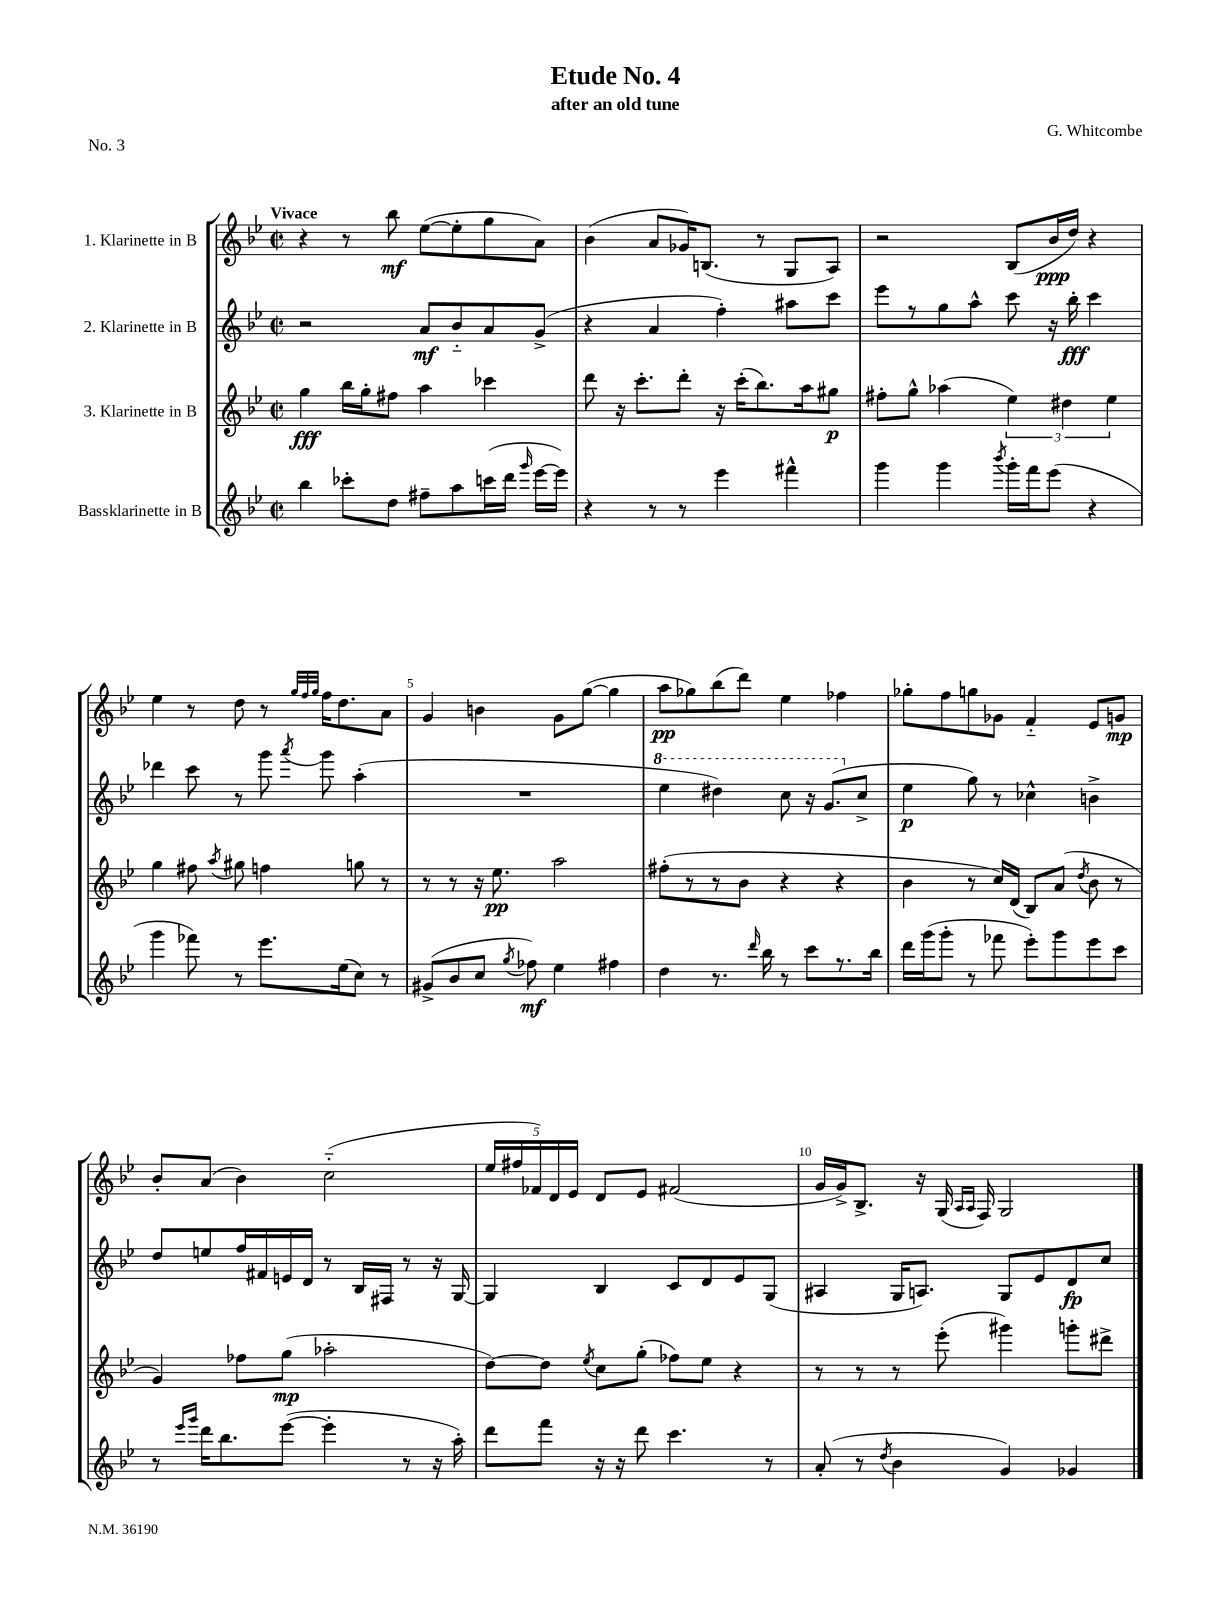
\header { title = "Etude No. 4" composer = "G. Whitcombe" subtitle = "after an old tune" piece = "No. 3" }
<<
\new StaffGroup <<
\new Staff = "s0" \with { instrumentName = "1. Klarinette in B" } {
    \clef treble \key bes \major \defaultTimeSignature \time 2/2 \tempo "Vivace"
    \autoBeamOff r4 r8 bes''8\mf ees''8[~( ees''8-. g''8 a'8]) |
    bes'4( a'8[ ges'16) b8.]( r8 g8[ a8]) |
    r2 bes8[( bes'16\ppp d''16]) r4 |
    ees''4 r8 d''8 r8 \grace { g''32[ f''32 g''32] } f''16[ d''8. a'8] |
    g'4 b'4 g'8[ g''8]~( g''4 |
    a''8[\pp ges''8) bes''8( d'''8]) ees''4 fes''4 |
    ges''8[-. f''8 g''8 ges'8] f'4-_ ees'8[ g'8]\mp |
    bes'8[-. a'8]( bes'4) c''2-_( |
    \tuplet 5/4 { ees''16[ fis''16 fes'16) d'16 ees'16] } d'8[ ees'8] fis'2( |
    g'16[ g'16->) bes8.]-> r16 g16( \grace { a16[ a16] } f16) g2 \bar "|." |
}
\new Staff = "s1" \with { instrumentName = "2. Klarinette in B" } {
    \clef treble \key bes \major \defaultTimeSignature \time 2/2
    \autoBeamOff r2 a'8[\mf bes'8-_ a'8 g'8]->( |
    r4 a'4 f''4-.) ais''8[ c'''8] |
    ees'''8[ r8 g''8 a''8]-^ c'''8 r16 bes''16-.\fff c'''4 |
    des'''4 c'''8 r8 g'''8 \acciaccatura { a'''8 } g'''8 a''4-.( |
    R1 |
    \ottava #1 ees'''4 dis'''4) c'''8 r16 g''8.[( \ottava #0 c''8]-> |
    ees''4\p g''8) r8 ces''4-^ b'4-> |
    d''8[ e''8 f''16 fis'16 e'16 d'16] r8 bes16[ fis16] r8 r16 g16~ |
    g4 bes4 c'8[ d'8 ees'8 g8]( |
    ais4 g16[ a8.]) g8[ ees'8 d'8\fp c''8] \bar "|." |
}
\new Staff = "s2" \with { instrumentName = "3. Klarinette in B" } {
    \clef treble \key bes \major \defaultTimeSignature \time 2/2
    \autoBeamOff g''4\fff bes''16[ g''16-. fis''8] a''4 ces'''4 |
    d'''8 r16 c'''8.[-. d'''8]-. r16 c'''16[-.( bes''8.) a''16 gis''8]\p |
    fis''8[-. g''8]-^ aes''4( \tuplet 3/2 { ees''4) dis''4 ees''4 } |
    g''4 fis''8 \acciaccatura { a''8 } gis''8 f''4 g''8 r8 |
    r8 r8 r16 ees''8.\pp a''2 |
    fis''8[-.( r8 r8 bes'8] r4 r4 |
    bes'4 r8 c''16[) d'16]( bes8[) a'8]( \acciaccatura { d''8 } bes'8 r8 |
    g'4) fes''8[ g''8]\mp( aes''2-. |
    d''8[~) d''8] \acciaccatura { ees''8 } c''8[ g''8]-.( fes''8[) ees''8] r4 |
    r8 r8 r8 ees'''8-.( gis'''4) g'''8[-. dis'''8]-> \bar "|." |
}
\new Staff = "s3" \with { instrumentName = "Bassklarinette in B" } {
    \clef treble \key bes \major \defaultTimeSignature \time 2/2
    \autoBeamOff bes''4 ces'''8[-. d''8] fis''8[-- a''8 c'''16( d'''16] \grace { g'''16 } ees'''16[~ ees'''16]) |
    r4 r8 r8 ees'''4 fis'''4-^ |
    g'''4 g'''4 \acciaccatura { bes'''8 } g'''16[-. f'''16 ees'''8]( r4 |
    g'''4 fes'''8) r8 ees'''8.[ ees''16( c''8]) r8 |
    gis'8[->( bes'8 c''8] \acciaccatura { g''8 } fes''8\mf) ees''4 fis''4 |
    d''4 r8. \grace { d'''16 } bes''16 r8 c'''8[ r8. bes''16] |
    d'''16[ g'''16( g'''8]-. r8 fes'''8 ees'''8[-.) g'''8 ees'''8 c'''8] |
    r8 \grace { ees'''16[ g'''16] } d'''16[ bes''8. ees'''8]~( ees'''4-. r8 r16 a''16-.) |
    d'''8[ f'''8] r16 r16 d'''8 c'''4. r8 |
    a'8-.( r8 \acciaccatura { d''8 } bes'4 g'4) ges'4 \bar "|." |
}
>>
>>
\layout { \context { \Score \override BarNumber.break-visibility = ##(#f #t #t) barNumberVisibility = #(every-nth-bar-number-visible 5) } }
